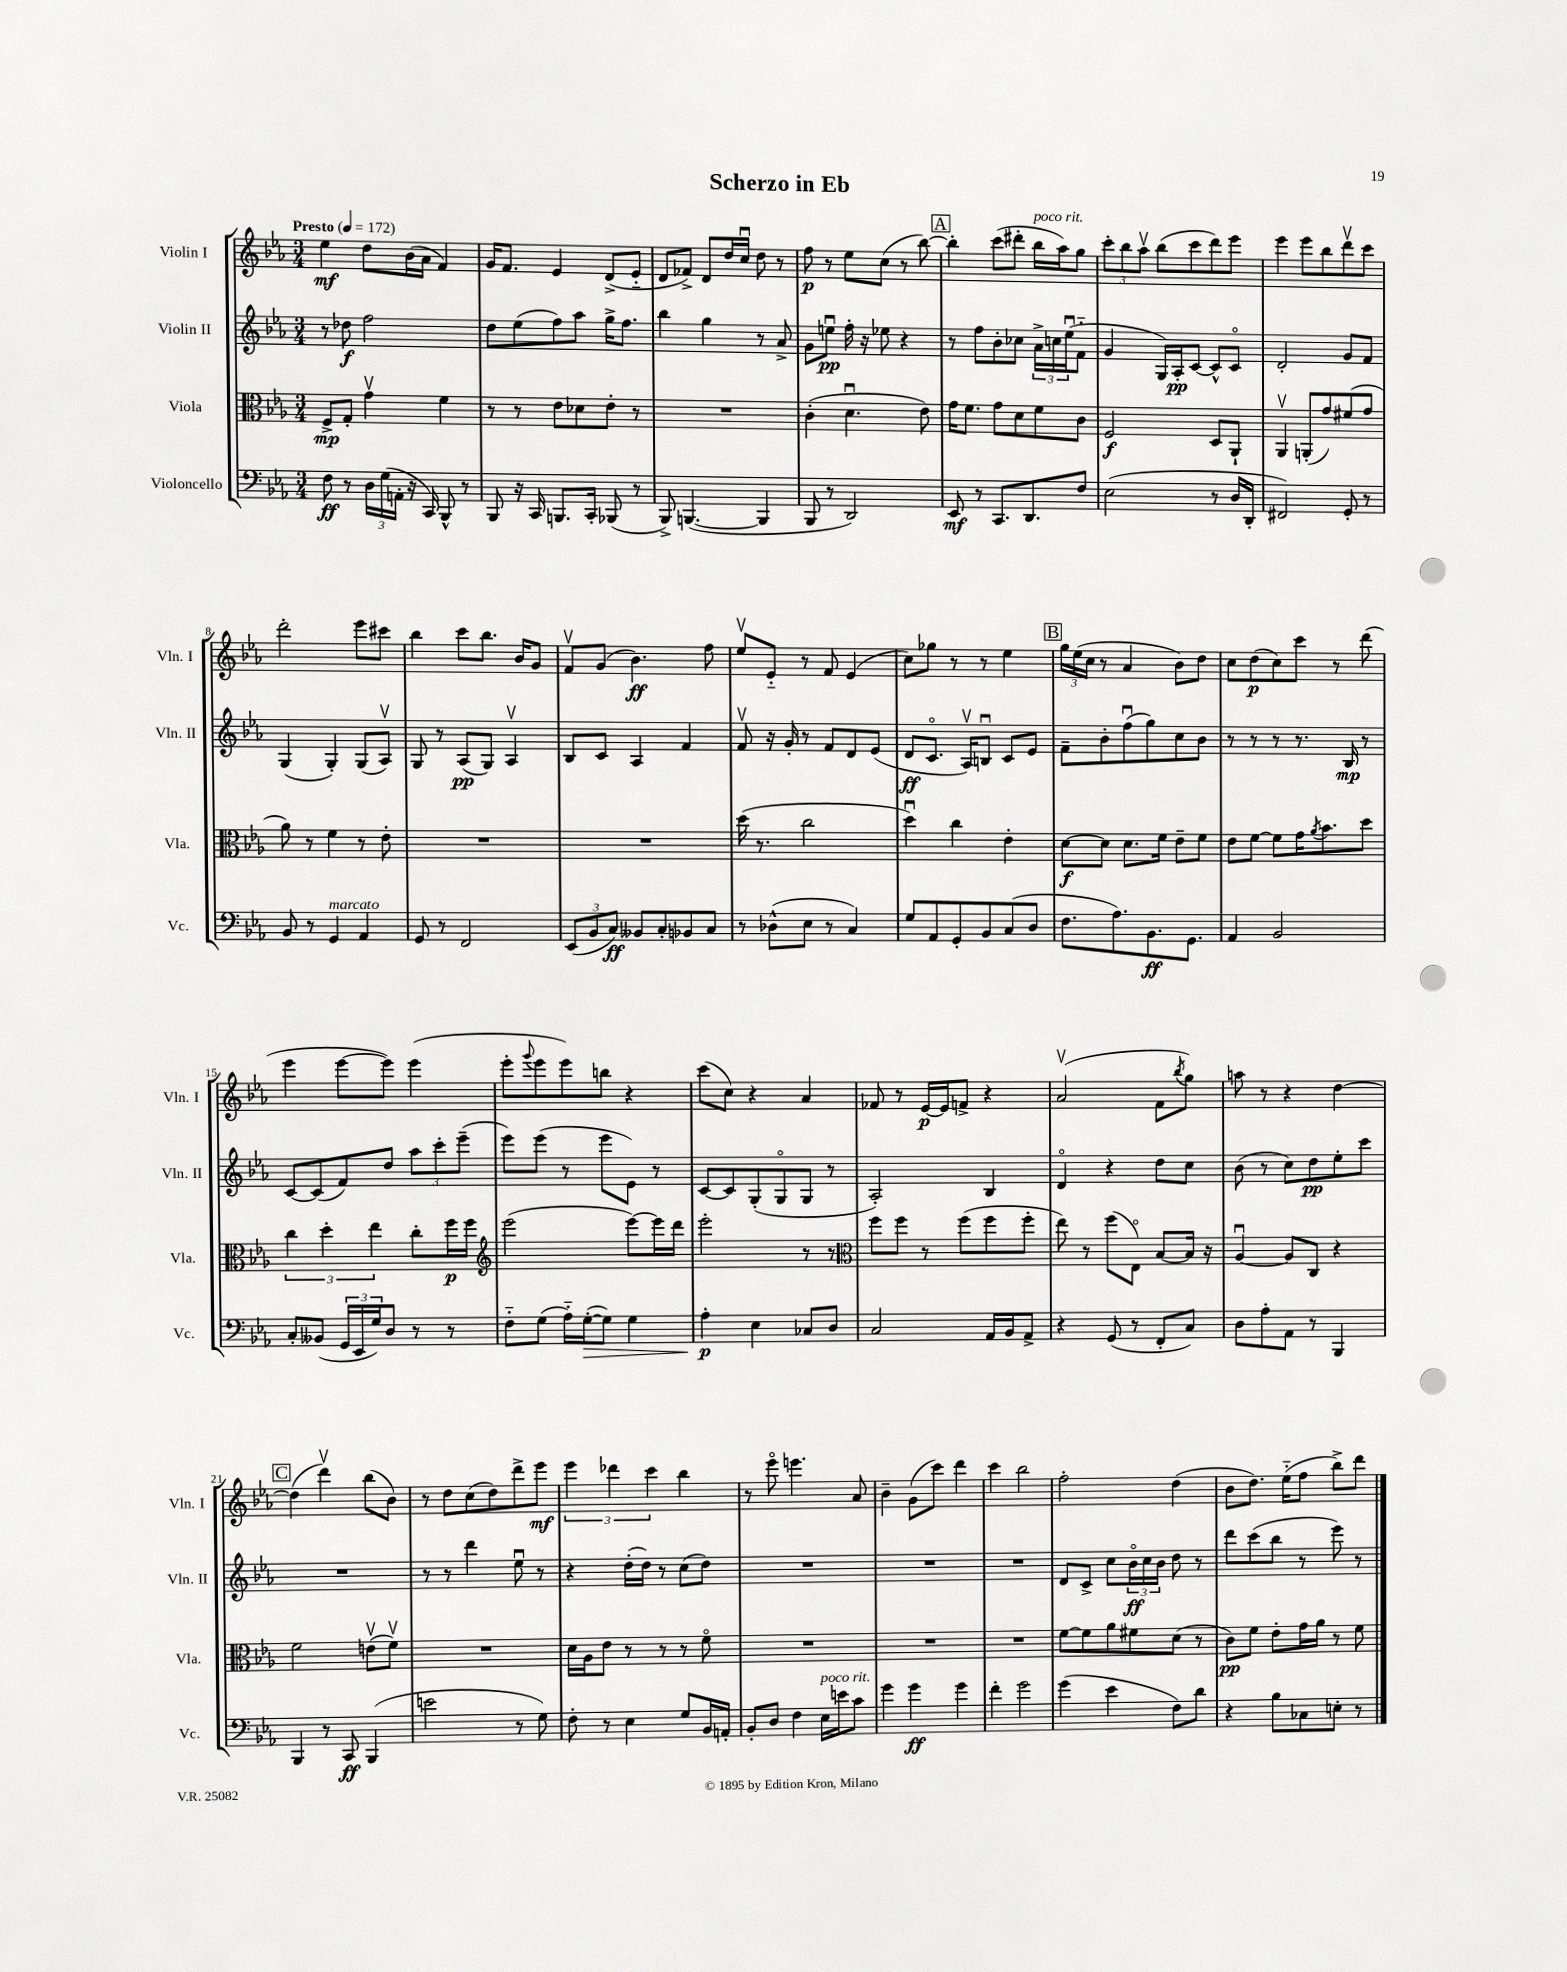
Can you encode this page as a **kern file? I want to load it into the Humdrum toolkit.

**kern	**kern	**kern	**kern
*staff4	*staff3	*staff2	*staff1
*clefF4	*clefC3	*clefG2	*clefG2
*k[b-e-a-]	*k[b-e-a-]	*k[b-e-a-]	*k[b-e-a-]
*M3/4	*M3/4	*M3/4	*M3/4
*MM172	*MM172	*MM172	*MM172
8F	8F^	8r	4ee-
8r	8G'	8dd-	.
24D	4gv	2ff	8dd
(24G	.	.	.
24AA'	.	.	.
16r	.	.	(16b-
16CC)	.	.	16a-
8BBB-^^	4f	.	4f)
8r	.	.	.
=	=	=	=
8BBB-	8r	8dd	16g
.	.	.	8.f
16r	8r	(8ee-	.
16CC	.	.	.
8.BBB	8e-	8ff)	4e-
.	8d-	8aa-	.
16CC'	.	.	.
(8BBB-	8e-'	16gg^	(8d^
.	.	8.ff	.
8r	8r	.	8e-'~
=	=	=	=
8BBB-^)	2.r	4bb-	8d
([4.BBB	.	.	8f-^)
.	.	4gg	8d
.	.	.	16dd
.	.	.	16ccu
4BBB]	.	8r	8dd
.	.	8a-^	8r
=	=	=	=
8BBB-	(4c'	8g	8ff
8r	.	8eeu	8r
2DD)	4.du	16ff'	8ee-
.	.	16r	.
.	.	8ee-	(8cc
.	.	4r	8r
.	8e-)	.	[8bb-)
=	=	=	=
8EE-	16g	8r	4bb-']
.	8.f	.	.
8r	.	8ff	.
8.CC	8g	8b-'	(8ccc
.	8d	8cc-	8ddd#'
8.DD	.	.	.
.	8f	24a-^	16bb-
.	.	24cc	.
.	.	.	16aa-)
.	.	(24ee-u	.
8F	8c	8f'~	8gg
=	=	=	=
(2E-	2F	4g	12ccc'
.	.	.	12bb-
.	.	.	12aa-v
.	.	16G)	(8bb-
.	.	16A-'	.
.	.	[8c	8ccc
8r	8D	8c^^]	8ddd)
16D	8AA-`	8co	8eee-
16DD'	.	.	.
=	=	=	=
2FF#)	4AA-v	2d'	4eee-
.	(8AA'	.	8eee-
.	8g)	.	8bb-
8GG'	(8f#	8g	8dddv
8r	8g	8f	8ccc
=	=	=	=
8BB-	8a-)	(4G	2ddd'
8r	8r	.	.
4GG	4f	4G')	.
4AA-	8r	(8G	8eee-
.	8e-'	8A-v)	8ccc#
=	=	=	=
8GG	2.r	8G	4bb-
8r	.	8r	.
2FF	.	(8A-	8ccc
.	.	8G)	8.bb-
.	.	4A-v	.
.	.	.	16b-
.	.	.	8g
=	=	=	=
(12EE-	2.r	8B-	8fv
12BB-	.	.	.
.	.	8c	(8g
12C)	.	.	.
8BB--	.	4A-	4.b-)
8C'	.	.	.
8BB-	.	4f	.
8C	.	.	8ff
=	=	=	=
8r	(16dd	8fv	8ee-v
.	8.r	.	.
(8D-^^	.	16r	8e-'~
.	.	16g'	.
8E-	2cc	8r	8r
8r	.	8f	8f
4C)	.	8d	(4e-
.	.	(8e-	.
=	=	=	=
8G	4ddu)	8d	8cc)
8AA-	.	8.co	8gg-
8GG'	4cc	.	8r
.	.	16A-v)	.
8BB-	.	8Bu	8r
(8C	4e-'	8c	4ee-
8D	.	8e-	.
=	=	=	=
8.F	[8d	8f~	24gg
.	.	.	(24ee-
.	.	.	24cc
.	8d]	8b-'	8r
8.A-)	.	.	.
.	8.d	(8ffu	4a-
8.BB-	.	8gg)	.
.	16f	.	.
.	8e-~	8cc	8b-)
8.GG	.	.	.
.	8f	8b-	8dd
=	=	=	=
4AA-	8e-	8r	8cc
.	[8f	8r	(8dd
2BB-	8f]	8r	8cc)
.	16g	8.r	8ccc
.	8qa-	.	.
.	8.b-	.	.
.	.	.	8r
.	.	16B-	.
.	8dd	8r	(8ddd
=	=	=	=
8C'	6cc	[8c	4eee-
(8BB--	.	(8c]	.
.	6dd'	.	.
24GG	.	8f)	[8eee-
24EE-	.	.	.
24G)	6ee-	.	.
8D	.	8dd	8eee-])
8r	8cc'	12aa-	(4eee-
.	.	12ccc'	.
8r	16ff	.	.
.	.	(12eee-~	.
.	16ff	.	.
=	=	=	=
*	*clefG2	*	*
8F'~	(2eee-	8eee-)	8eee-'
.	.	.	8qqggg
(8G	.	(8eee-	8eee-
16A-'~)	.	8r	8eee-)
([16G'	.	.	.
8G])	.	8eee-	8bb
4G	[8eee-)	8e-)	4r
.	16eee-]	8r	.
.	16ddd	.	.
=	=	=	=
4A-'	2eee-'	[8c	(8ccc
.	.	8c]	8cc)
4E-	.	(8G'	4r
.	.	8Go	.
8C-	8r	8G	4a-
8D	8r	8r	.
=	=	=	=
*	*clefC3	*	*
2C	8ff	2A-')	8f-
.	8ff	.	8r
.	8r	.	[16e-
.	.	.	16e-]
.	(8ff	.	8f^
16AA-	8ff	4B-	4r
16BB-	.	.	.
8AA-^	8ff'	.	.
=	=	=	=
4r	8ee-)	4do	(2a-v
.	8r	.	.
(8GG	(8ff	4r	.
8r	8E-o)	.	.
8FF'	[8B-	8dd	8f
.	.	.	8qbb-
8C)	16B-]	8cc	8gg)
.	16r	.	.
=	=	=	=
8D	[4A-u	(8b-	8aa
8A-'	.	8r	8r
8AA-	8A-]	8cc)	4r
8r	8C	8dd	.
4BBB-	4r	8ee-'	[4dd
.	.	8ccc	.
=	=	=	=
4BBB-	2f	2.r	(4dd]
8r	.	.	4dddv)
8CC	.	.	.
(4BBB-	(8ev	.	(8bb-
.	8fv)	.	8b-)
=	=	=	=
2e	2.r	8r	8r
.	.	8r	8dd
.	.	4ddd	(8cc
.	.	.	8dd)
8r	.	8ee-u	8ddd^
8G)	.	8r	8eee-
=	=	=	=
8F'	16d	4r	6eee-
.	16A-	.	.
8r	8e-	.	.
.	.	.	6ddd-
4E-	8r	(16dd'	.
.	.	16dd)	.
.	.	.	6ccc
.	8r	8r	.
8G	8r	(8cc	4bb-
16BB-	8fo	8dd)	.
16AA'	.	.	.
=	=	=	=
8BB-'	2.r	2.r	8r
8D	.	.	8eee-o
4F	.	.	4.eee
16E-	.	.	.
16e	.	.	.
8c	.	.	8a-
=	=	=	=
4g	2.r	2.r	4b-~
4g	.	.	(8g
.	.	.	8ccc)
4g	.	.	4ddd
=	=	=	=
4f'	2.r	2.r	4ccc
2g	.	.	2bb-
=	=	=	=
(4g	[8f	8d	2ff'
.	8f]	8c^	.
4e-	8a-	8cc	.
.	8f#	24b-o	.
.	.	24cc	.
.	.	24b-	.
8F)	(8d	8dd	(4dd
8d	8r	8r	.
=	=	=	=
4r	8c)	8ddd	8b-
.	8f	(8ccc	8.dd)
8B-	8e-'	8bb-	.
.	.	.	(16ee-'~
8C-	16g	8r	8ff
.	16a-	.	.
8E'	8r	8eee-)	8bb-^)
8r	8f	8r	8ddd
==	==	==	==
*-	*-	*-	*-
